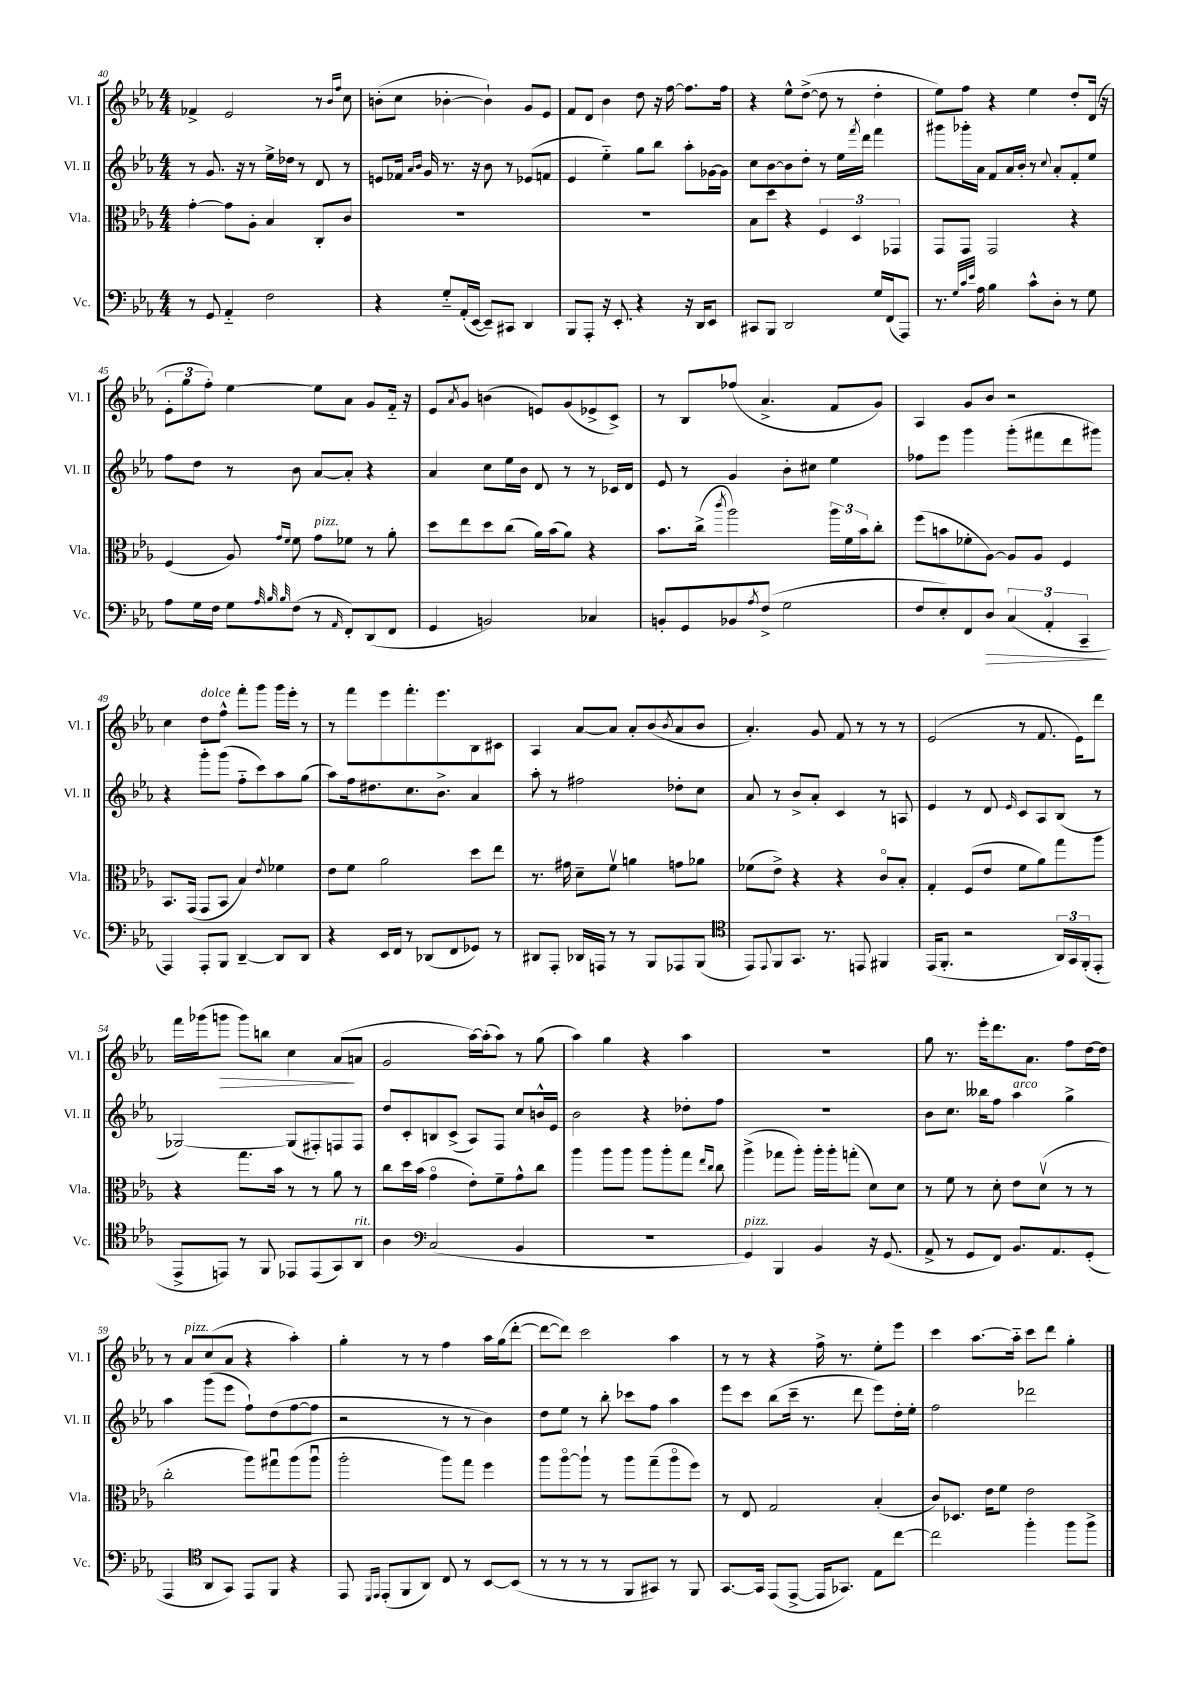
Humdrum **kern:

**kern	**kern	**kern	**kern
*staff4	*staff3	*staff2	*staff1
*clefF4	*clefC3	*clefG2	*clefG2
*k[b-e-a-]	*k[b-e-a-]	*k[b-e-a-]	*k[b-e-a-]
*M4/4	*M4/4	*M4/4	*M4/4
8r	[4g'	8r	4f-^
8GG	.	8.g	.
4AA-'~	8g]	.	2e-
.	.	16r	.
.	8A-'	8r	.
2F	4B-	16ee-^	.
.	.	16dd-	.
.	.	8r	.
.	8C'	8d	8r
.	.	.	16qqb-
.	.	.	16qqff
.	8c	8r	8cc
=	=	=	=
4r	1r	8e	(8b'
.	.	16f-	8cc
.	.	16qqa-	.
.	.	16qqb-	.
.	.	16g	.
8G'~	.	8.r	[4b-'
(16AA-'	.	.	.
[16EE-	.	16r	.
8EE-~])	.	8b-	4b-`])
8CC#	.	8r	.
4DD	.	(8e-	8g
.	.	8f	8e-
=	=	=	=
8BBB-	1r	4e-	8f
8AAA-'	.	.	8d
16r	.	4ee-'~)	4b-
8.EE-'	.	.	.
4r	.	8gg	8dd
.	.	8bb-	16r
.	.	.	[16ff
16r	.	8aa-'	8.ff]
16DD	.	.	.
8EE-	.	[16g-	.
.	.	16g-]	16ff
=	=	=	=
8CC#	8B-	8cc	4r
8BBB-	8dd	[8b-	.
2DD	4r	8b-]	8ee-^^
.	.	8dd'	([8dd^
.	6F	8r	8dd]
.	.	16ee-	8r
.	6D	.	.
.	.	8qfff	.
.	.	16ddd	.
16G	.	4fff	4dd'
(16FF	.	.	.
.	6GG-	.	.
8AAA-)	.	.	.
=	=	=	=
8.r	8GG	8ggg#	8ee-)
.	8GG	16ggg-'	8ff
32qqG	.	.	.
32qqc	.	.	.
32qqe-	.	.	.
16A-	.	16a-	.
4B-	2GG	8f	4r
.	.	16a-	.
.	.	16b-'	.
8c^^	.	8r	4ee-
.	.	8qqcc	.
8D'	.	8a-'	.
8r	4r	8f'	8dd'
8G	.	8ee-	(16d
.	.	.	16r
=	=	=	=
8A-	(4F	8ff	12e-'
.	.	.	12gg
16G	.	8dd	.
.	.	.	12ff')
16F	.	.	.
8G	8A-)	8r	[4ee-
32qqA-	.	.	.
32qqB-	16qqg	.	.
32qqB-	16qqf	.	.
(8F	8f	8b-	.
8r	8g	[8a-	8ee-]
16qqAA-	.	.	.
8FF')	8f-	8a-']	8a-
(8DD	8r	4r	8g
8FF	8a-'	.	16f'~
.	.	.	16r
=	=	=	=
4GG	8dd	4a-	8e-
.	.	.	8qa-
.	8ee-	.	8g
2BB)	8dd	8cc	(4b
.	(8cc	16ee-	.
.	.	16b-	.
.	16a-)	8d	8e)
.	(16b-	.	.
.	8a-)	8r	(8g
4C-	4r	8r	8e-^
.	.	16c-	8c^)
.	.	16d	.
=	=	=	=
8BB'	8.b-	8e-	8r
8GG	.	8r	8B-
.	(16cc^	.	.
.	8qccc	.	.
8BB-	2aa-)	4g	(8ff-
8qA-	.	.	.
(8F^	.	.	4.a-^
2G	.	8b-'	.
.	.	8cc#	.
.	24aa-	4ee-	8f
.	24f	.	.
.	24b-	.	.
.	8cc'	.	8g)
=	=	=	=
8F	(8ff	8ff-	4A-
8E-')	8b	8eee-	.
8FF	8f-'	4ggg	8g
8D	[8A-)	.	8b-
(6C	8A-]	(8ggg'	2r
.	8A-	8fff#	.
6AA-'	.	.	.
.	4F	8ddd	.
6CC~	.	.	.
.	.	8ggg#)	.
=	=	=	=
4AAA-)	8.BB-	4r	4cc
.	(16GG	.	.
8AAA-'	8GG	8ggg'	8dd
8BBB-	8BB-	(8ggg	8ff^^
[4DD~	4B-)	8ff'~	8fff'
.	.	8ccc)	8ggg
.	8qe-	.	.
8DD]	4f-	8aa-	16ggg
.	.	.	16eee-'
8DD	.	(8gg	8r
=	=	=	=
4r	8e-	8aa-)	8r
.	8f	16ff	8fff
.	.	8.dd#	.
16EE-	2a-	.	8eee-
16FF	.	.	.
8r	.	8.cc	8.fff'
(8DD-	.	.	.
.	.	8.b-^	8.eee-
8FF	.	.	.
8GG-)	8dd	4a-	8B-
8r	8ee-	.	8c#
=	=	=	=
8DD#	8.r	8aa-'	4A-
8AAA-'	.	8r	.
.	16g#	.	.
16DD-	8d~	2ff#	[8a-
16AAA	.	.	.
8r	8fv	.	8a-]
8r	4a	.	8a-'
8BBB-	.	.	(8b-
.	.	.	8qb-
8AAA-	8g	8dd-'	8a-
(8BBB-	8a-	8cc	8b-
=	=	=	=
*clefC4	*	*	*
8EE-)	(8f-	8a-	4.a-')
8qqEE-	.	.	.
8FF	8e-^)	8r	.
8.GG	4r	8b-^	.
.	.	8a-'	8g
8.r	.	.	.
.	4r	4c	8f
8EE	.	.	8r
4FF#	8co	8r	8r
.	8B-'	8A	8r
=	=	=	=
(16EE-	4G'	4e-	(2e-
8.FF'	.	.	.
2r	(8F	8r	.
.	8e-	8d	.
.	.	16qqe-	.
.	8f	8c	8r
.	8a-)	8A-	8.f
24AA-)	8gg	(8B-	.
24GG	.	.	.
.	.	.	16e-)
(24FF'	.	.	.
8EE-'	8aa-	8r	8ddd
=	=	=	=
8EE-^	4r	[2G-)	16fff
.	.	.	(16ggg-
8EE)	.	.	8ggg
8r	8.gg	.	8ggg)
8FF	.	.	8bb
.	16b-	.	.
8EE-	8r	(8G-]	4cc
(8EE-	8r	8F#')	.
8GG)	8a-	8F	(8a-
8AA-	8r	8F	8a
=	=	=	=
4A-	8cc	8dd	2g
.	16dd	8c'	.
.	(16b-	.	.
*clefF4	*	*	*
(2C	4go	8B	.
.	.	(8c^	.
.	8e-')	8A-)	[16aa-)
.	.	.	(16aa-']
.	8f~	8F	8aa-)
4BB-	8g^^	8cc	8r
.	8cc	16b^^	(8gg
.	.	16e-	.
=	=	=	=
1r	4aa-	2b-	4aa-)
.	8aa-	.	4gg
.	8aa-	.	.
.	8aa-	4r	4r
.	8aa-'	.	.
.	8gg	8dd-'	4aa-
.	16qqee-	.	.
.	16qqcc	.	.
.	8cc	8ff	.
=	=	=	=
4GG)	(4aa-^	1r	1r
4BBB-	8gg-	.	.
.	8aa-')	.	.
4BB-	16aa-'	.	.
.	16aa-'	.	.
.	(8gg'	.	.
16r	8d)	.	.
(8.GG	.	.	.
.	8d	.	.
=	=	=	=
8AA-^	8r	8b-	8gg
8r	8f	8.cc	8.r
8GG	8r	.	.
.	.	16bb--	16eee-'
8FF)	8d'	8ff	8.ddd
8.BB-	8e-	4aa-	.
.	.	.	8.a-
.	(8dv	.	.
8.AA-	.	.	.
.	8r	4gg^	8ff
(8GG'	8r	.	[16dd
.	.	.	16dd]
=	=	=	=
4AAA-	2cc'	4aa-	8r
.	.	.	8a-
*clefC4	*	*	*
8AA-	.	(8ggg	(8cc
8GG)	.	8eee-	8a-
8EE-	8aa-)	8ff`)	4r
8FF	8gg#u	(8dd	.
4r	(8aa-	[8ff	4aa-')
.	8aa-u	8ff]	.
=	=	=	=
8EE-	2aa-'	2r	4gg'
16qqDD	.	.	.
16qqEE-	.	.	.
(8EE-'	.	.	.
8FF	.	.	8r
8AA-)	.	.	8r
8C	8aa-)	8r	4ff
8r	8gg	8r	.
[8BB-	4ff	4b-)	16aa-
.	.	.	(16gg
(8BB-]	.	.	[8ddd'
=	=	=	=
8r	8aa-	8dd	8ddd_
8r	[8aa-o	8ee-	8ddd])
8r	8aa-`]	8r	2ccc
8r	8r	8bb-'	.
8FF	8aa-	8ccc-	.
8GG#)	(8gg~	8ff	.
8r	8aa-o	4aa-	4aa-
8FF	8ff)	.	.
=	=	=	=
[8.GG	8r	8eee-	8r
.	8E-	8ccc	8r
16GG]	.	.	.
(8EE-	2G	(8bb-	4r
[8EE-^	.	16ccc~	.
.	.	8.r	.
16EE-]	.	.	16ff^
8.GG-)	.	.	8.r
.	.	8ddd	.
8E-	(4B-'	8eee-)	8ee-'
[8cc	.	16dd'	8eee-
.	.	16ee-'	.
=	=	=	=
2cc]	8c)	2ff	4ccc
.	8.D-	.	.
.	.	.	[8.aa-
.	16e-	.	.
.	8f	.	.
.	.	.	16aa-'~]
4ff'	2e-	2ddd-	8ccc
.	.	.	8ddd
8ff	.	.	4gg'
8ff^	.	.	.
==	==	==	==
*-	*-	*-	*-
